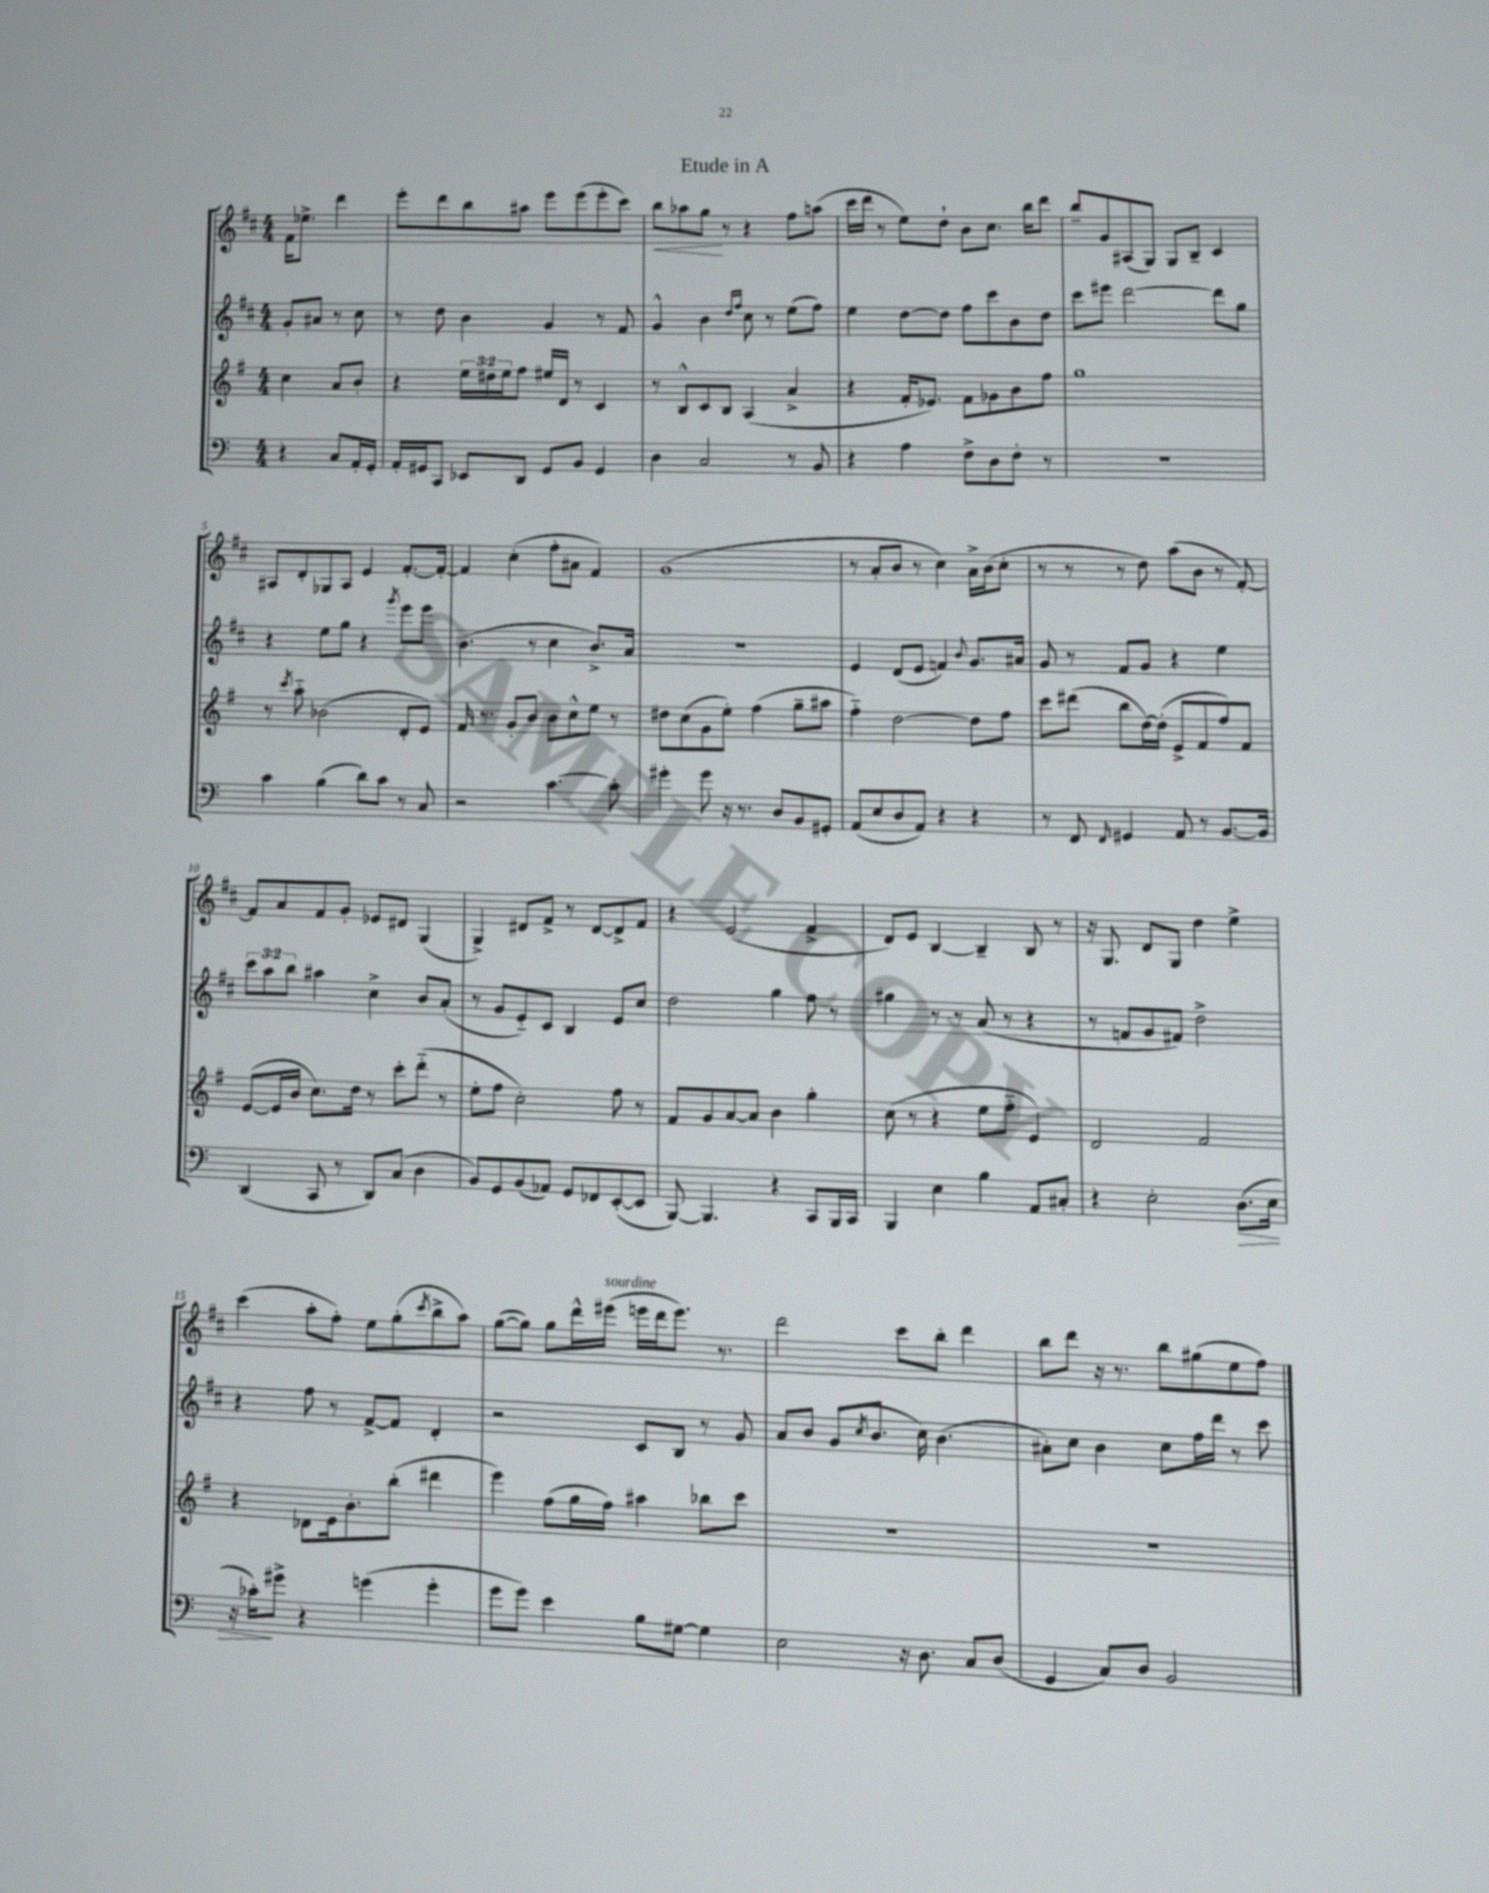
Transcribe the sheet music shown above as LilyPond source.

\header { title = "Etude in A" }
<<
\new StaffGroup <<
\new Staff = "s0" {
    \clef treble \key d \major \numericTimeSignature \time 4/4 \partial 2
    fis'16 ees''8.-> d'''4 |
    e'''8-. d'''8 b''8 ais''8 e'''8 e'''8( e'''8-. cis'''8) |
    b''8\< aes''8 g''8\! r8 r4 fis''8 a''8( |
    cis'''16 d'''16 r8 e''8) d''8-! b'8 cis''8. b''16 d'''8 |
    b''8-- g'8 ais8( g8) g8 b8-- cis'4 |
    ais8 d'8-. ges8 ais8 e'4 fis'8.~-. fis'16~-. |
    fis'4 cis''4-.( fis''8-. ais'8 fis'4) |
    g'1( |
    r8 a'8-. b'8 r8 cis''4) a'16-> b'16( cis''8-. |
    r8 r8 r8 d''8) a''8( b'8 r8 fis'8~-.) |
    fis'8 a'8 fis'8 g'8-. ees'8 dis'8 g4( |
    g4->) dis'8 fis'8-> r8 dis'8~ dis'8-> fis'8 |
    r4 e'2( fis'4-> |
    d'8) e'8 b4~ b4-- b8 r8 |
    r16 g8. d'8 g8 d''4 e''4-> |
    cis'''4( a''8-. fis''8-.) e''8 g''8-.( \acciaccatura { cis'''8 } b''8-> a''8) |
    g''8~( g''8) g''8 d'''16-^ eis'''16^\markup { \italic "sourdine" }( e'''16 d'''16 e'''8.) r8. |
    d'''2 cis'''8 b''8-. d'''4 |
    b''8 d'''8 r16 r8. b''8 gis''8( e''8 fis''8) \bar "|." |
}
\new Staff = "s1" {
    \clef treble \key d \major \numericTimeSignature \time 4/4 \override Staff.TupletNumber.text = #tuplet-number::calc-fraction-text \partial 2
    g'8-. ais'8 r8 cis''8 |
    r8 d''8 b'4 g'4 r8 fis'8 |
    g'4-^ b'4 \grace { d''16 fis''16 } cis''8 r8 e''8( fis''8) |
    e''4 d''8~ d''8 fis''8 cis'''8 b'8 d''8 |
    cis'''8 eis'''8 d'''2~ d'''8 g''8 |
    r4 e''8 g''8 r4 \acciaccatura { g'''8 } e'''8 e'''8 |
    b'4.( r8 cis''4 b'8.->) a'16 |
    R1 |
    e'4 d'8( e'8 f'4) \appoggiatura { b'8 } g'8. ais'16 |
    g'8 r8 fis'8 g'8 r4 e''4 |
    \tuplet 3/2 { cis'''8 a''8 b''8 } ais''4 cis''4-> b'8 a'8-.( |
    r8 g'8 e'8-_) cis'8 b4 e'8 cis''8 |
    d''2 g''4 fis''8 r8 |
    gis''4 r8 r8 a'8( r8 r4 |
    r8 f'8 g'8 fis'8) d''2-> |
    r4 fis''8 r8 fis'8~-> fis'8 d'4-. |
    r2 cis'8 b8 r8 g'8 |
    a'8 b'8 g'8( \acciaccatura { cis''8 } b'8. cis''16) b'4.( |
    ais'8-.) cis''8 b'4 cis''8 fis''16 d'''16 r8 cis'''8 \bar "|." |
}
\new Staff = "s2" {
    \clef treble \key g \major \numericTimeSignature \time 4/4 \override Staff.TupletNumber.text = #tuplet-number::calc-fraction-text \partial 2
    c''4 a'8 b'8-. |
    r4 \tuplet 3/2 { e''16 dis''16 e''16 } fis''8 eis''16 d'16 r8 c'4 |
    r8 b8-^ c'8 b8 a4( a'4-> |
    r4 fis'16-. ees'8.) fis'8 ges'8 b'8 fis''8 |
    g''1 |
    r8 \acciaccatura { c'''8 } a''8-_ bes'2( d'8-. e'8) |
    fis'16 r8. g'8-. b'8 b'8 c''8-^ e''8 r8 |
    dis''8 c''8( g'8 e''8-.) fis''4( g''8-- ais''8 |
    fis''4-_) d''2~ d''8 fis''8 |
    c'''8 dis'''8( b''8 d''16~) d''16-.( e'8-> fis'8 fis''8) fis'8 |
    e'8~( e'16 b'16 c''8.) d''16 r8 c'''8-. d'''8-_( r8 |
    e''8-. fis''8 c''2-.) fis''8 r8 |
    fis'8 g'8 a'8~ a'8 b'4 g''4-. |
    c''8( r8 r4 e''8 fis''8-_ e'4) |
    d'2 fis'2 |
    r4 des'8 e'16 b'8.-. b''8-.( dis'''4 |
    e'''4) fis''8( g''16 fis''16) ais''4 bes''8 c'''8 |
    R1 |
    R1 \bar "|." |
}
\new Staff = "s3" {
    \clef bass \key c \major \numericTimeSignature \time 4/4 \partial 2
    r4 c8 a,16-. g,16-. |
    a,16-. gis,16 c,8 ees,8 d,8 gis,8 b,8 gis,4 |
    d4 c2 r8 b,8 |
    r4 a4 f8-> d8 f8-. r8 |
    R1 |
    c'4 b4( d'8) c'8 r8 c8 |
    r2 c'4.~ c'8-. |
    gis'4-. gis'8 r16 r8. d8 b,8 gis,8-. |
    a,8( e8 d8 a,8) r4 r4 |
    r8 f,8 \grace { f,16 } gis,4 a,8 r8 b,8.~ b,16 |
    d,4( c,8 r8 d,8) c8( d4 |
    b,8) g,8 b,8( aes,8) g,8 fes,8 e,8~-.( e,8 |
    b,,8~) b,,4. r4 c,8 b,,16 c,16 |
    b,,4 e4 b4 a,8 cis8-. |
    r4 e2-. d8.\>( e16 |
    r16 ces'16-.\!) gis'8-> r4 g'4( g'4-. |
    g'8 g'8) e'4 b8 gis8~ gis4 |
    e2 r16 d8. c8 d8( |
    g,4 c8) d8 b,2 \bar "|." |
}
>>
>>
